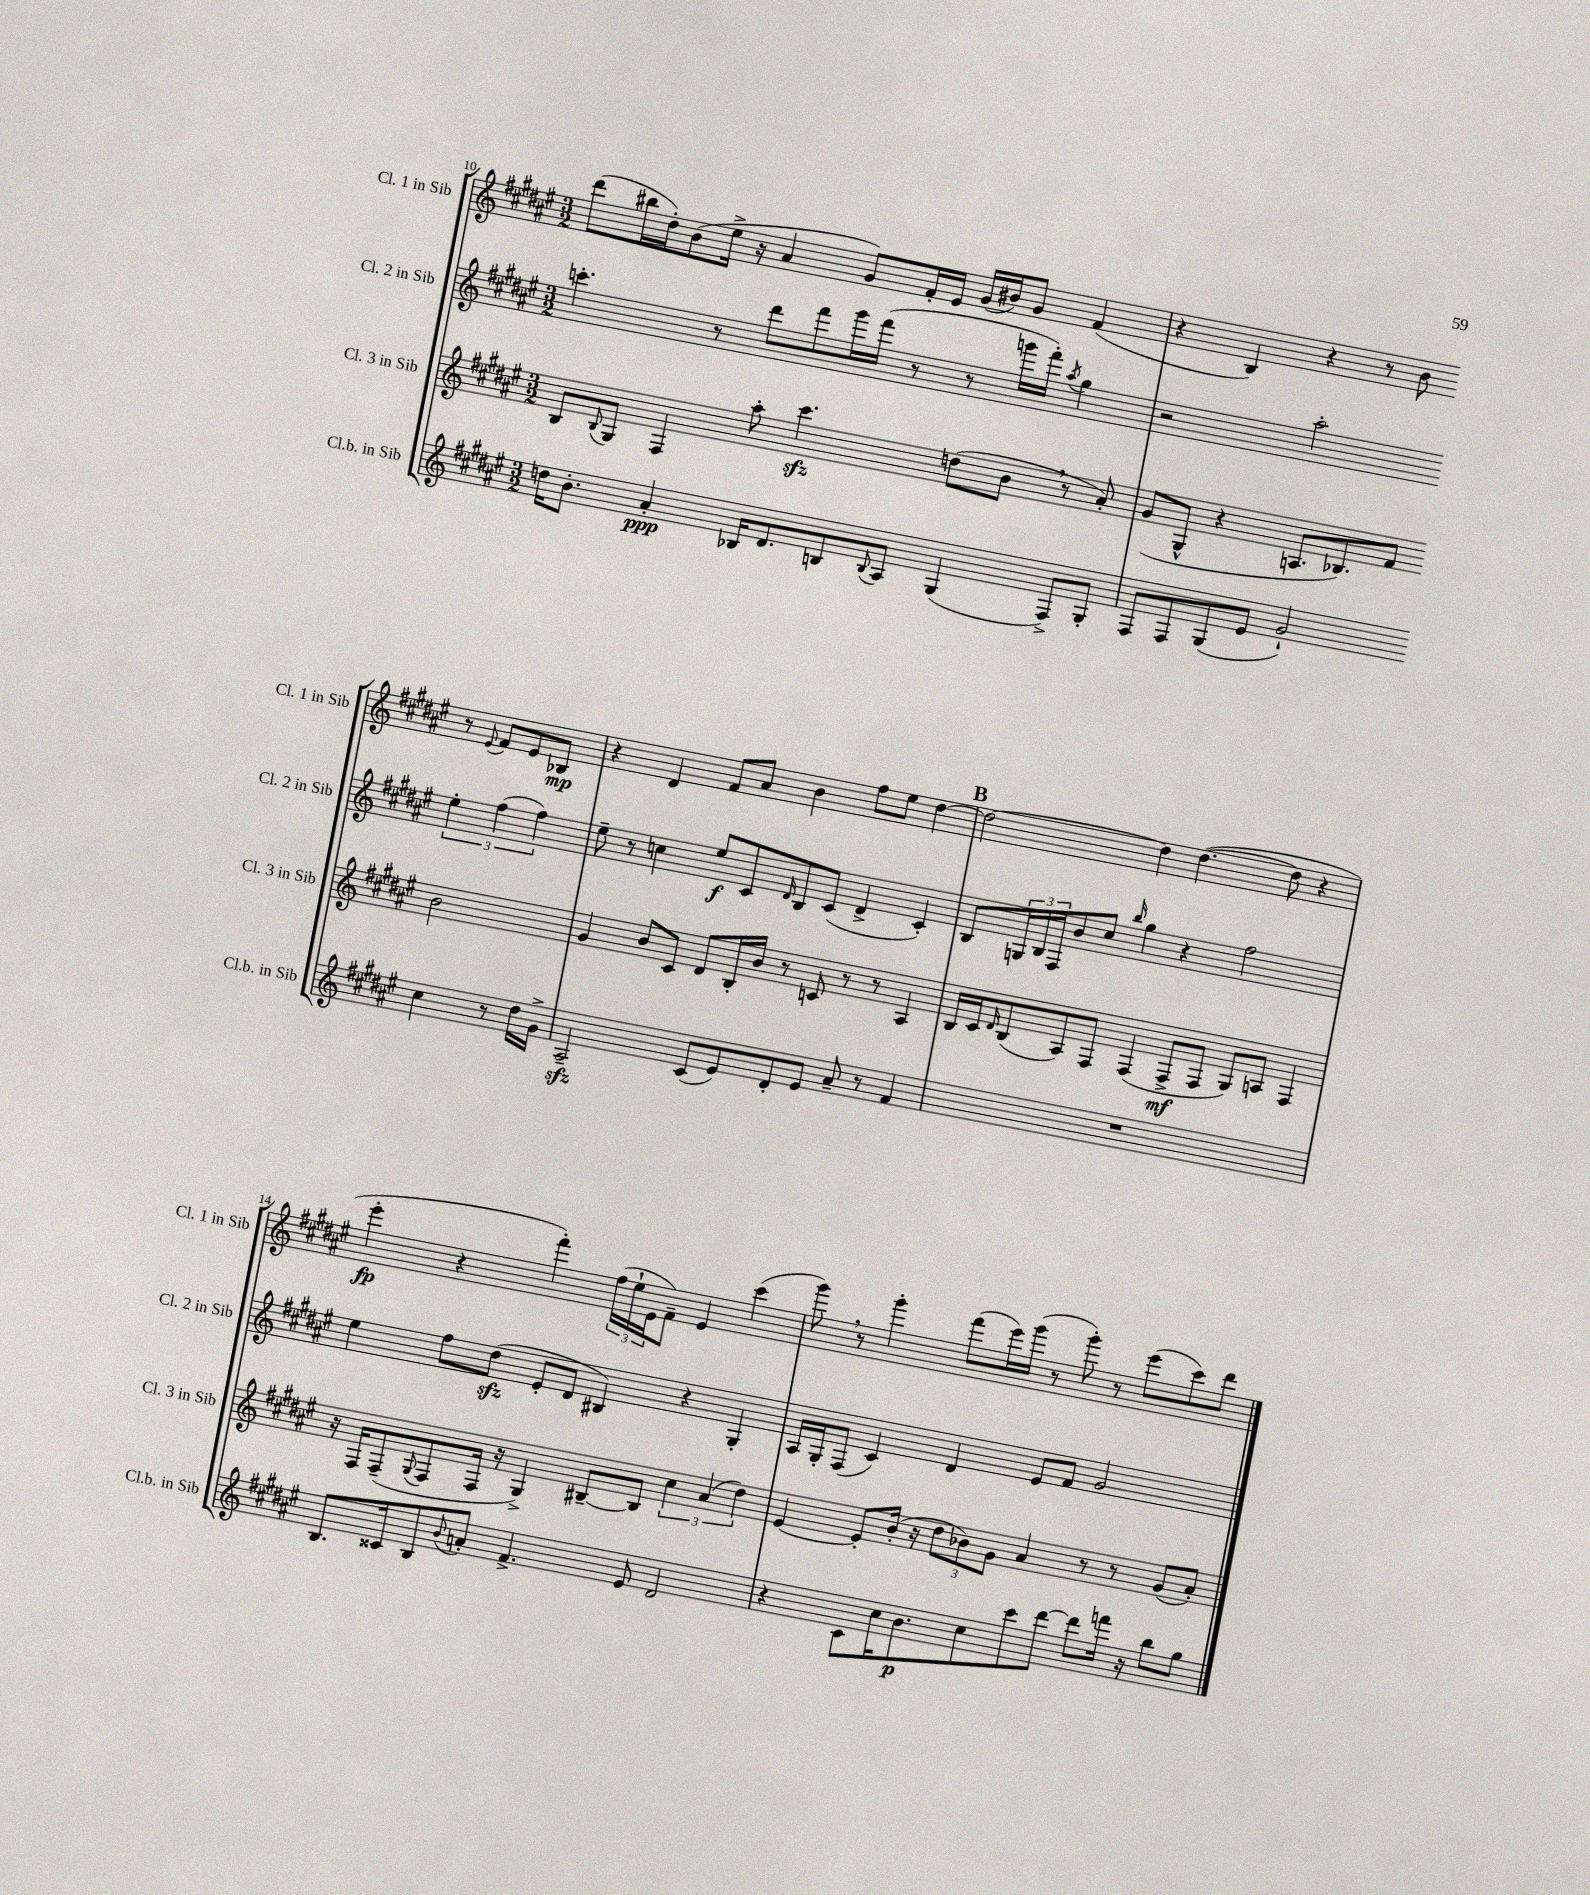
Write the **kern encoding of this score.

**kern	**dynam	**kern	**dynam	**kern	**dynam	**kern	**dynam
*part4	*part4	*part3	*part3	*part2	*part2	*part1	*part1
*staff4	*staff4	*staff3	*staff3	*staff2	*staff2	*staff1	*staff1
*I"Cl.b. in Sib	*	*I"Cl. 3 in Sib	*	*I"Cl. 2 in Sib	*	*I"Cl. 1 in Sib	*
*I'Cl.b. in Sib	*	*I'Cl. 3 in Sib	*	*I'Cl. 2 in Sib	*	*I'Cl. 1 in Sib	*
*clefG2	*	*clefG2	*	*clefG2	*	*clefG2	*
*k[f#c#g#d#a#e#]	*	*k[f#c#g#d#a#e#]	*	*k[f#c#g#d#a#e#]	*	*k[f#c#g#d#a#e#]	*
*M3/2	*	*M3/2	*	*M3/2	*	*M3/2	*
=10	=10	=10	=10	=10	=10	=10	=10
16ddn\KL	.	8B/L	.	4.cccn'\	.	(8ddd#\L	.
8.b'\J	.	.	.	.	.	.	.
.	.	8qqB/	.	.	.	.	.
.	.	8G#/J	.	.	.	16bb#X\L	.
.	.	.	.	.	.	16dd#'\J)	.
4a#'/	ppp	4F#/	.	.	.	(8b\	.
.	.	.	.	8r	.	16ee#^\Jk	.
.	.	.	.	.	.	16r	.
16B-X/KL	.	8aa#'\	.	8ddd#\L	.	4a#/	.
8.d#/	.	.	.	.	.	.	.
.	.	4.ccc#zz\	.	8fff#\	.	.	.
8Bn/	.	.	.	16ggg#\L	.	8g#/L)	.
.	.	.	.	(16fff#\JJ	.	.	.
8qqB/	.	.	.	.	.	.	.
8A#/J	.	.	.	8r	.	16f#'/L	.
.	.	.	.	.	.	16e#/JJ	.
(4G#/	.	(8ddn\L	.	8r	.	(16g#/LL	.
.	.	.	.	.	.	16b#X/J)	.
.	.	8b,\J	.	16gggn\LL	.	8g#/J	.
.	.	.	.	16fff#'\JJ)	.	.	.
.	.	.	.	8qaa#/	.	.	.
8F#^/L)	.	8r	.	4gg#\	.	(4f#/	.
8G#'/J	.	8a#'/)	.	.	.	.	.
=11	=11	=11	=11	=11	=11	=11	=11
8F#/L	.	(8g#/L	.	2r	.	4r	.
8F#/	.	8G#^^/J	.	.	.	.	.
(8G#/	.	4r	.	.	.	4B/)	.
8e#/J	.	.	.	.	.	.	.
2g#`/)	.	8.An/L	.	2aa#'\	.	4r	.
.	.	8.B-X/)	.	.	.	.	.
.	.	.	.	.	.	8r	.
.	.	8f#/J	.	.	.	8b\	.
4cc#\	.	2b\	.	6ee#'\	.	8r	.
.	.	.	.	.	.	8qqe#/	.
.	.	.	.	.	.	8f#/L	.
.	.	.	.	(6ff#\	.	.	.
8r	.	.	.	.	.	8e#/	.
.	.	.	.	6ff#\)	.	.	.
16dd#\LL	.	.	.	.	.	8B-X/J	mp
16g#^\JJ	.	.	.	.	.	.	.
!!LO:LB:g=z
=12	=12	=12	=12	=12	=12	=12	=12
2A#zz~/	.	4g#/	.	8ee#~\	.	4r	.
.	.	.	.	8r	.	.	.
.	.	8b/L	.	4ccn\	.	4d#/	.
.	.	8c#/J	.	.	.	.	.
(8c#/L	.	8d#/L	.	8ee#/L	f	8f#/L	.
8e#/)	.	16B'/L	.	8c#/	.	8a#/J	.
.	.	16b/JJ	.	.	.	.	.
.	.	.	.	16qqd#/	.	.	.
8d#'/	.	8r	.	8B/	.	4b\	.
8e#/J	.	8cn/	.	(8c#/J	.	.	.
8a#~/	.	8r	.	4d#^/	.	8ff#\L	.
8r	.	8r	.	.	.	8ee#\J	.
4f#/	.	4A#/	.	4c#'/)	.	[4dd#\	.
!!LO:REH:place=s1:t=B
=13	=13	=13	=13	=13	=13	=13	=13
1.r	.	16B/LL	.	8B/L	.	2dd#\_	.
.	.	16c#/J	.	.	.	.	.
.	.	16qqd#/	.	.	.	.	.
.	.	(8B/	.	24Gn/L	.	.	.
.	.	.	.	24B/	.	.	.
.	.	.	.	24F#/J	.	.	.
.	.	8A#/)	.	8b/	.	.	.
.	.	8F#/J	.	8cc#/J	.	.	.
.	.	.	.	16qqbb/	.	.	.
.	.	(4F#/	.	4gg#\	.	4dd#\]	.
.	.	8F#^/L	mf	4r	.	([4.dd#\	.
.	.	8F#/J	.	.	.	.	.
.	.	8G#/L)	.	2ff#\	.	.	.
.	.	8An/J	.	.	.	8dd#\]	.
.	.	4F#/	.	.	.	4r	.
!!LO:LB:g=z
=14	=14	=14	=14	=14	=14	=14	=14
8.B/L	.	16r	.	4ee#\	.	4eee#'\	fp
.	.	16F#/KL	.	.	.	.	.
.	.	(8F#~/	.	.	.	.	.
16c##X/k	.	.	.	.	.	.	.
.	.	8qqG#/	.	.	.	.	.
8B/	.	8F#/	.	8ff#\L	.	4r	.
8qqb/	.	.	.	.	.	.	.
8an'/J	.	16F#/Jk	.	(8dd#zz\J	.	.	.
.	.	16r	.	.	.	.	.
4.f#^/	.	4G#^/)	.	8e#'/L	.	4fff#'\)	.
.	.	.	.	8d#/J	.	.	.
.	.	[8B#X~/L	.	4B#X/)	.	(24ff#\LL	.
.	.	.	.	.	.	24ee#`\	.
.	.	.	.	.	.	24e#\J	.
8e#/	.	8B#/J]	.	.	.	8f#~\J)	.
2d#/	.	6cc#\	.	4r	.	4e#/	.
.	.	(6a#/	.	.	.	.	.
.	.	.	.	4G#'/	.	(4ccc#\	.
.	.	6dd#\)	.	.	.	.	.
=15	=15	=15	=15	=15	=15	=15	=15
4r	.	[4e#/	.	16A#/LL	.	8ggg#,\)	.
.	.	.	.	16G#'/J	.	.	.
.	.	.	.	(8F#/J	.	8r	.
8c#\L	.	8e#'/L]	.	4c#/)	.	4ggg#'\	.
16cc#\K	.	(16b'/Jk	.	.	.	.	.
8.b\	p	16r	.	.	.	.	.
.	.	12dd#\L	.	4d#/	.	(8fff#\L	.
.	.	12b-X\)	.	.	.	.	.
8cc#\	.	.	.	.	.	16eee#\L)	.
.	.	12g#\J	.	.	.	.	.
.	.	.	.	.	.	(16ggg#\JJ	.
8ccc#\	.	4a#/	.	8e#/L	.	8r	.
[8ddd#\J	.	.	.	8f#/J	.	8ggg#'\)	.
8ddd#\L]	.	8r	.	2g#/	.	8r	.
16fffn\Jk	.	8r	.	.	.	(8eee#\L	.
16r	.	.	.	.	.	.	.
8bb\L	.	(8g#/L	.	.	.	8ccc#\)	.
8gg#\J	.	8a#'/J)	.	.	.	8ddd#\J	.
==	==	==	==	==	==	==	==
*-	*-	*-	*-	*-	*-	*-	*-
